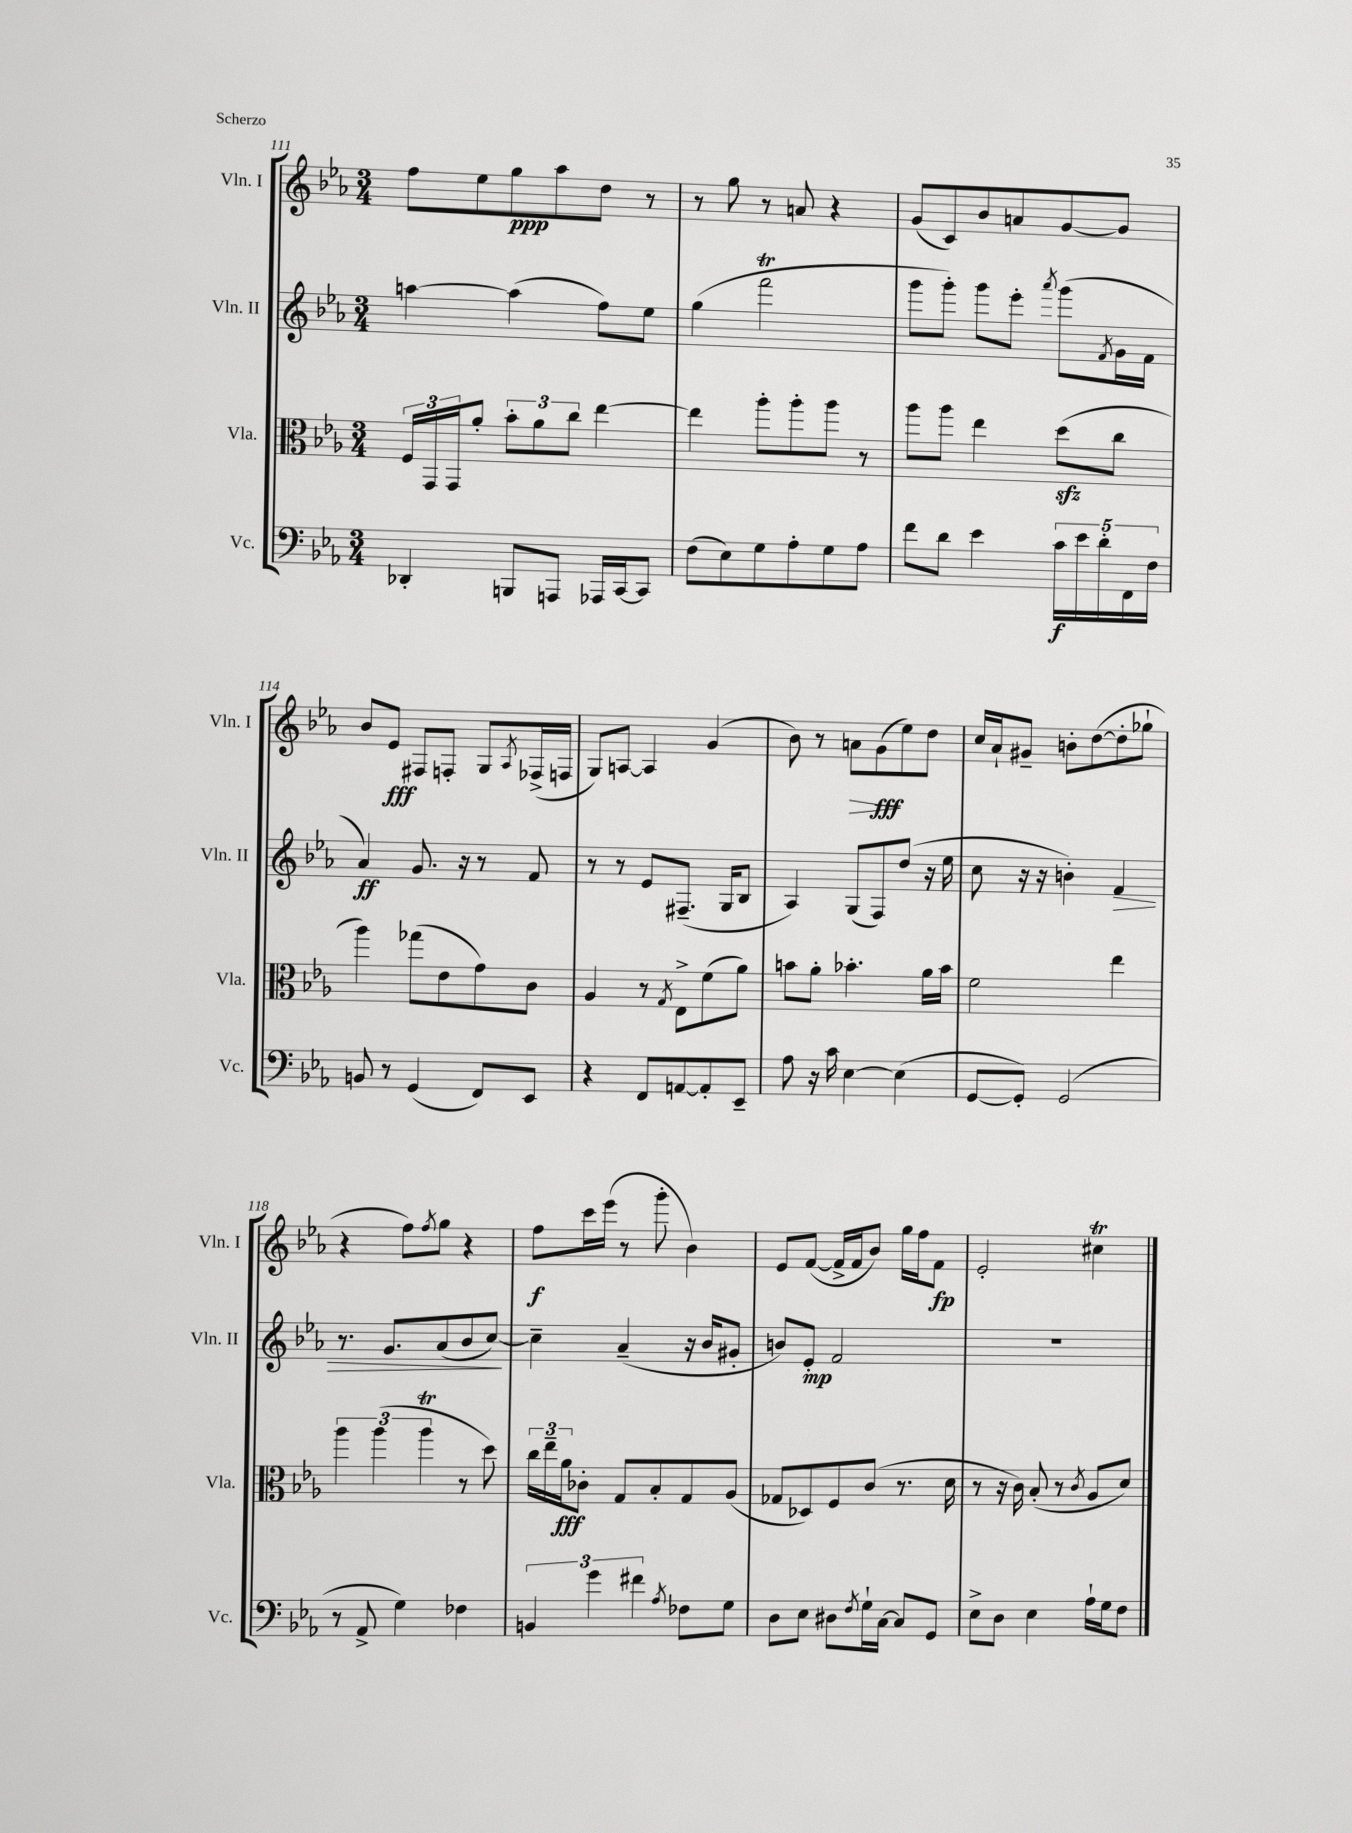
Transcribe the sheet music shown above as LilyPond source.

<<
\new StaffGroup <<
\new Staff = "s0" \with { instrumentName = "Vln. I" shortInstrumentName = "Vln. I" } {
    \clef treble \key ees \major \numericTimeSignature \time 3/4
    f''8 ees''8 g''8\ppp aes''8 d''8 r8 |
    r8 g''8 r8 a'8 r4 |
    g'8( c'8) bes'8 a'8 g'8~ g'8 |
    bes'8 ees'8\fff fis8 f8-. g8 \acciaccatura { aes8 } fes16->( f16 |
    g8) a8~ a4 g'4( |
    bes'8) r8 a'8\> g'8\fff\!( ees''8) d''8 |
    c''16 aes'16-! gis'8-- b'8-. d''8~( d''8-. ges''8-! |
    r4 f''8) \acciaccatura { f''8 } g''8 r4 |
    f''8\f c'''16 ees'''16( r8 g'''8-. bes'4) |
    ees'8 f'8~( f'16-> f'16 bes'8) g''16 f''16 f'8\fp |
    ees'2-. cis''4\trill \bar "|." |
}
\new Staff = "s1" \with { instrumentName = "Vln. II" shortInstrumentName = "Vln. II" } {
    \clef treble \key ees \major \numericTimeSignature \time 3/4
    a''4~ a''4( f''8) ees''8 |
    g''4( f'''2\trill |
    g'''8 g'''8-.) g'''8 ees'''8-. \acciaccatura { aes'''8 } g'''8( \acciaccatura { f'8 } g'16 f'16 |
    aes'4\ff) g'8. r16 r8 f'8 |
    r8 r8 ees'8 fis8.--( g16 bes8 |
    aes4) g8( f8) d''8( r16 ees''16 |
    c''8 r16 r16 b'4-.) f'4\> |
    r8. g'8. aes'8( bes'8 c''8~\!) |
    c''4-- aes'4--( r16 bes'16 gis'8-. |
    b'8) ees'8-.\mp f'2 |
    R2. \bar "|." |
}
\new Staff = "s2" \with { instrumentName = "Vla." shortInstrumentName = "Vla." } {
    \clef alto \key ees \major \numericTimeSignature \time 3/4
    \tuplet 3/2 { f16 g,16 g,16 } aes'8-. \tuplet 3/2 { bes'8-. aes'8 c''8 } ees''4~ |
    ees''4 aes''8-. aes''8-. aes''8 r8 |
    aes''8 aes''8 ees''4 d''8\sfz( c''8 |
    aes''4) ges''8( ees'8 g'8) c'8 |
    aes4 r8 \acciaccatura { g8 } ees8-> f'8( aes'8) |
    b'8 aes'8-. bes'4.-. aes'16 bes'16 |
    f'2 ees''4 |
    \tuplet 3/2 { aes''4 aes''4( aes''4\trill } r8 d''8) |
    \tuplet 3/2 { c''16 ees''16-- aes'16\fff } ces'8-. g8 bes8-. g8 aes8( |
    ges8 des8) f8 c'8( r8. d'16 |
    r8 r16 c'16) bes8-.( r8 \acciaccatura { c'8 } aes8 d'8) \bar "|." |
}
\new Staff = "s3" \with { instrumentName = "Vc." shortInstrumentName = "Vc." } {
    \clef bass \key ees \major \numericTimeSignature \time 3/4
    des,4-. b,,8 a,,8 aes,,16 c,16~ c,8 |
    f8( ees8) g8 aes8-. g8 aes8 |
    f'8 d'8 ees'4 \tuplet 5/4 { c'16\f ees'16 d'16-. f,16 f16 } |
    b,8 r8 g,4( f,8) ees,8 |
    r4 f,8 a,8~ a,8-. ees,8-- |
    aes8 r16 c'16 ees4~ ees4( |
    g,8~ g,8-.) g,2( |
    r8 aes,8-> g4) fes4 |
    \tuplet 3/2 { b,4 g'4 fis'4 } \acciaccatura { aes8 } fes8 g8 |
    d8 ees8 dis8 \acciaccatura { f8 } g16-! c16~ c8 g,8 |
    ees8-> d8 ees4 aes16-! g16 f8 \bar "|." |
}
>>
>>
\layout { \context { \Score currentBarNumber = #111 } }
